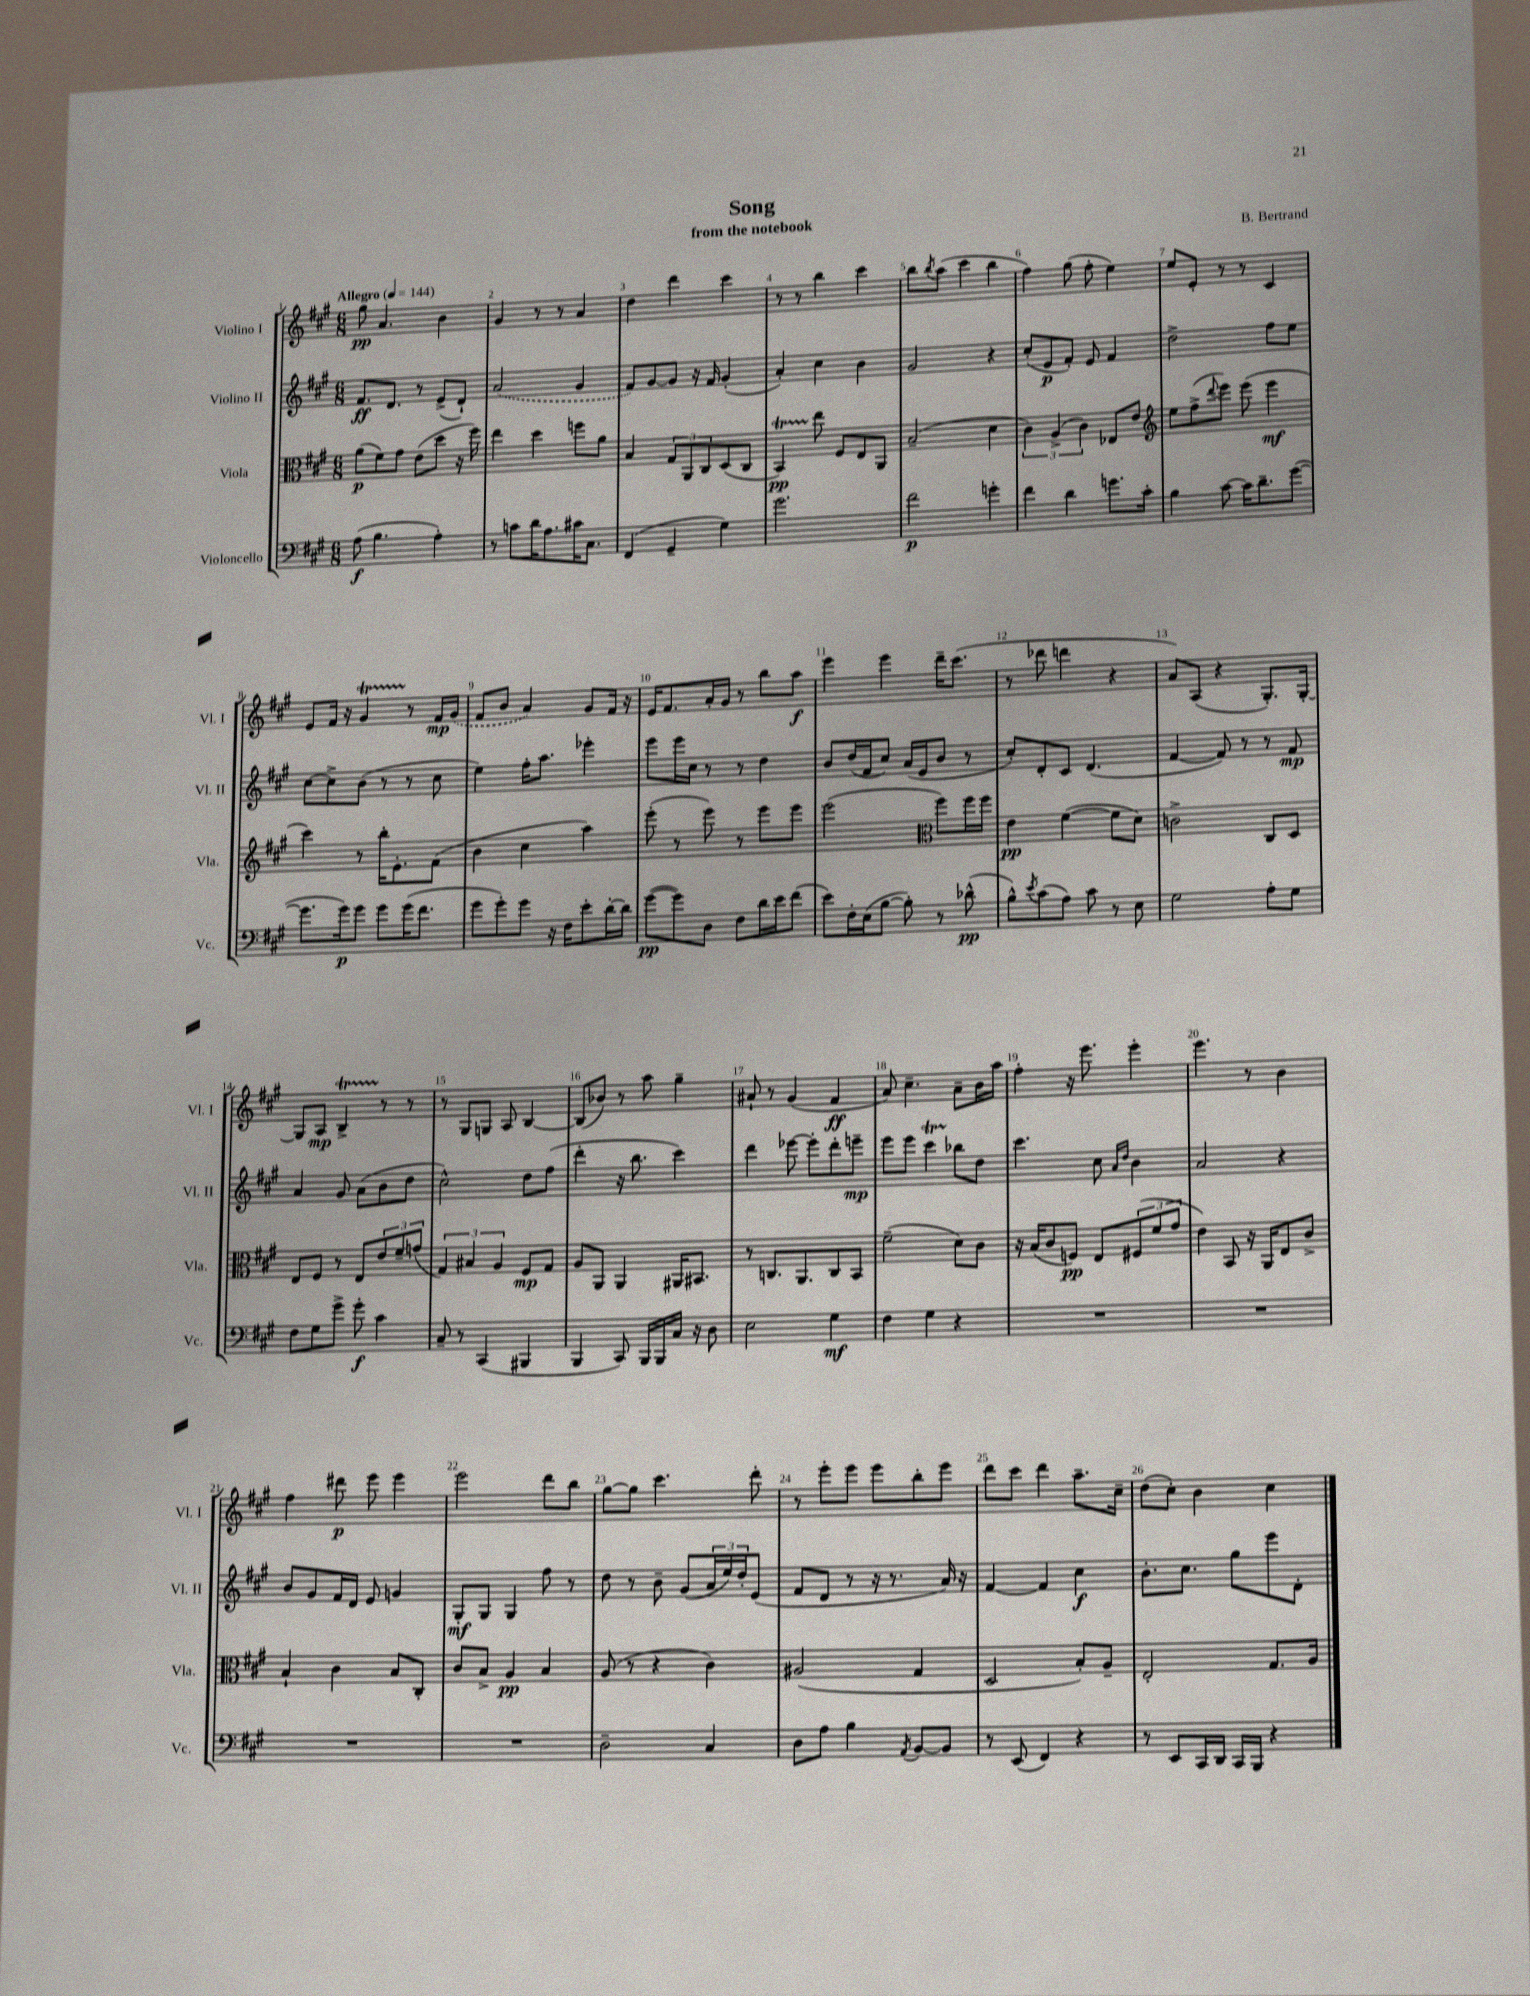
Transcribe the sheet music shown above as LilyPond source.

\header { title = "Song" composer = "B. Bertrand" subtitle = "from the notebook" }
<<
\new StaffGroup <<
\new Staff = "s0" \with { instrumentName = "Violino I" shortInstrumentName = "Vl. I" } {
    \clef treble \key a \major \numericTimeSignature \time 6/8 \tempo "Allegro" 4 = 144
    gis''8\pp a'4. b'4 |
    gis'4 r8 r8 a'4 |
    d''4 d'''4 cis'''4 |
    r8 r8 b''4 cis'''4 |
    b''8 \acciaccatura { b''8 } a''8( cis'''4 b''4 |
    fis''4) gis''8( fis''8-. e''4) |
    e''8 e'8-. r8 r8 cis'4 |
    e'8 fis'16 r16 gis'4\startTrillSpan r8\stopTrillSpan fis'16\mp \once \slurDashed gis'16( |
    fis'8 b'8 a'4) gis'8 fis'16 r16 |
    e'16 fis'8. a'16-. gis'16 r8 b''8 a''8\f |
    e'''4 e'''4 d'''16-- cis'''8.( |
    r8 des'''8 d'''4 r4 |
    a'8) a8( r4 gis8.-.) gis16~-. |
    gis8 a8\mp b4->\startTrillSpan r8\stopTrillSpan r8 |
    r8 gis8 g8 a8 b4~ |
    b8( bes'8) r8 a''8 gis''4-- |
    ais'8-! r8 gis'4( fis'4\ff |
    a'8) cis''4.-- a'8-- b'16 a''16 |
    fis''4-. r16 e'''8. e'''4-. |
    e'''4. r8 b'4 |
    fis''4 dis'''8\p e'''8 e'''4 |
    e'''2 d'''8 b''8 |
    gis''8~ gis''8 cis'''4. d'''8-. |
    r8 e'''8-. e'''8 e'''8 b''8-. e'''8 |
    d'''8 cis'''8 d'''4 a''8.-- cis''16-- |
    d''8( cis''8-.) b'4 cis''4 \bar "|." |
}
\new Staff = "s1" \with { instrumentName = "Violino II" shortInstrumentName = "Vl. II" } {
    \clef treble \key a \major \numericTimeSignature \time 6/8
    fis'8.\ff d'8. r8 e'8->( d'8-!) |
    \once \slurDashed a'2( gis'4 |
    fis'8) gis'8~ gis'8 r16 fis'16 gis'4-.( |
    a'4-.) cis''4 b'4 |
    gis'2 r4 |
    cis''8-.( e'8\p fis'8-.) e'8 fis'4 |
    d''2-> fis''8 e''8 |
    cis''8~ cis''8-> b'8( r8 r8 cis''8 |
    e''4) fis''16-. a''8. ees'''4-. |
    e'''8 e'''16 cis''16 r8 r8 d''4 |
    b'8 d''16( fis'16 cis''8) a'16( e'16 b'8 r8 |
    cis''8-.) d'8-. cis'8 d'4.( |
    fis'4~ fis'8) r8 r8 fis'8\mp |
    a'4 gis'8 a'8( b'8 d''8 |
    cis''2-^) d''8 fis''8( |
    d'''4-. r16 b''8. cis'''4) |
    d'''4 ees'''8~ ees'''8-. d'''8-. e'''8--\mp |
    e'''8 e'''8 cis'''4\startTrillSpan bes''8\stopTrillSpan d''8 |
    cis'''4. cis''8 \grace { a'16 d''16 } b'4 |
    a'2 r4 |
    b'8 gis'8 fis'16 d'16 e'8 g'4 |
    gis8-.\mf gis8 gis4 fis''8 r8 |
    d''8 r8 b'8-- gis'8( \tuplet 3/2 { a'16 e''16) d''16-. } e'8( |
    fis'8 d'8 r8 r16 r8. a'16) r16 |
    fis'4~ fis'4 cis''4\f |
    b'8.-. cis''8. gis''8 e'''8 d'8-. \bar "|." |
}
\new Staff = "s2" \with { instrumentName = "Viola" shortInstrumentName = "Vla." } {
    \clef alto \key a \major \numericTimeSignature \time 6/8
    a'8\p( fis'8) gis'8 e'8( d''8 r16 fis''16) |
    e''4 d''4 f''8 a'8 |
    b4 \tuplet 3/2 { gis8 a,8 cis8 } d8( cis8 |
    b,4\startTrillSpan\pp) e''8\stopTrillSpan fis8 e8 a,8 |
    b2--( d'4 |
    \tuplet 3/2 { cis'4) a4->( cis'4) } ees8 e'8 |
    \clef treble e''8 fis''8->( \appoggiatura { d'''8 } e'''8) e'''8( e'''4\mf |
    cis'''4) r8 b''16-. e'8.-. fis'8( |
    b'4 cis''4 a''4) |
    e'''8-.( r8 e'''8) r8 e'''8 e'''8 |
    e'''2( \clef alto fis''8) fis''16 fis''16 |
    e'4\pp fis'4~( fis'8 d'8) |
    c'2-> cis8 d8 |
    e8 fis8 r8 e8 \tuplet 3/2 { e'8 fis'8-- g'8( } |
    \tuplet 3/2 { gis4) bis4 a4 } fis8\mp gis8 |
    a8 a,8 a,4 ais,16 bis,8. |
    r8 c8. a,8. c8 b,8 |
    fis'2--( d'8) cis'8 |
    r16 b16( cis'8 f8\pp) e8 \tuplet 3/2 { fis8( fis'8 gis'8 } |
    e'4) b,8 r16 a,16 e8 cis'8-> |
    b4-! cis'4 b8 cis8-. |
    cis'8 b8-> a4\pp b4 |
    a8( r8 r4 cis'4) |
    ais2( gis4 |
    d2 b8-.) a8-- |
    e2-. gis8. a16 \bar "|." |
}
\new Staff = "s3" \with { instrumentName = "Violoncello" shortInstrumentName = "Vc." } {
    \clef bass \key a \major \numericTimeSignature \time 6/8
    a8\f( b4. a4-.) |
    r8 c'8 d'16 a8. cis'16 cis8. |
    fis,4( gis,4-- gis4) |
    gis'2. |
    fis'2\p g'4-. |
    fis'4 d'4 g'8. cis'16-. |
    b4 cis'8~ cis'16 d'8.-- gis'8~( |
    gis'8. gis'16\p) gis'8 gis'8 gis'16( fis'8. |
    gis'8 gis'8-.) gis'8 r16 fis16 e'8-. d'16~-. d'16 |
    gis'8~\pp( gis'8) d8 fis8 d'16 e'16 fis'8( |
    e'8) fis16-. e16( b8~ b8-.) r8 des'8-^\pp( |
    b8-^) \acciaccatura { e'8 } cis'8( a8) cis'8 r8 e8 |
    gis2 a8-. gis8 |
    fis8 gis8 gis'8-> gis'8-.\f cis'4 |
    cis8-- r8 cis,4( bis,,4 |
    b,,4 cis,8) b,,16 b,,16 cis16 r16 d8 |
    e2 gis4\mf |
    fis4 gis4 r4 |
    R2. |
    R2. |
    R2. |
    R2. |
    d2-- cis4 |
    d8 a8 b4 \acciaccatura { a,8 } b,8~ b,8 |
    r8 e,8( fis,4) r4 |
    r8 e,8 cis,16 d,16 cis,16 b,,16 r4 \bar "|." |
}
>>
>>
\layout { \context { \Score \override BarNumber.break-visibility = ##(#f #t #t) barNumberVisibility = #all-bar-numbers-visible } }
